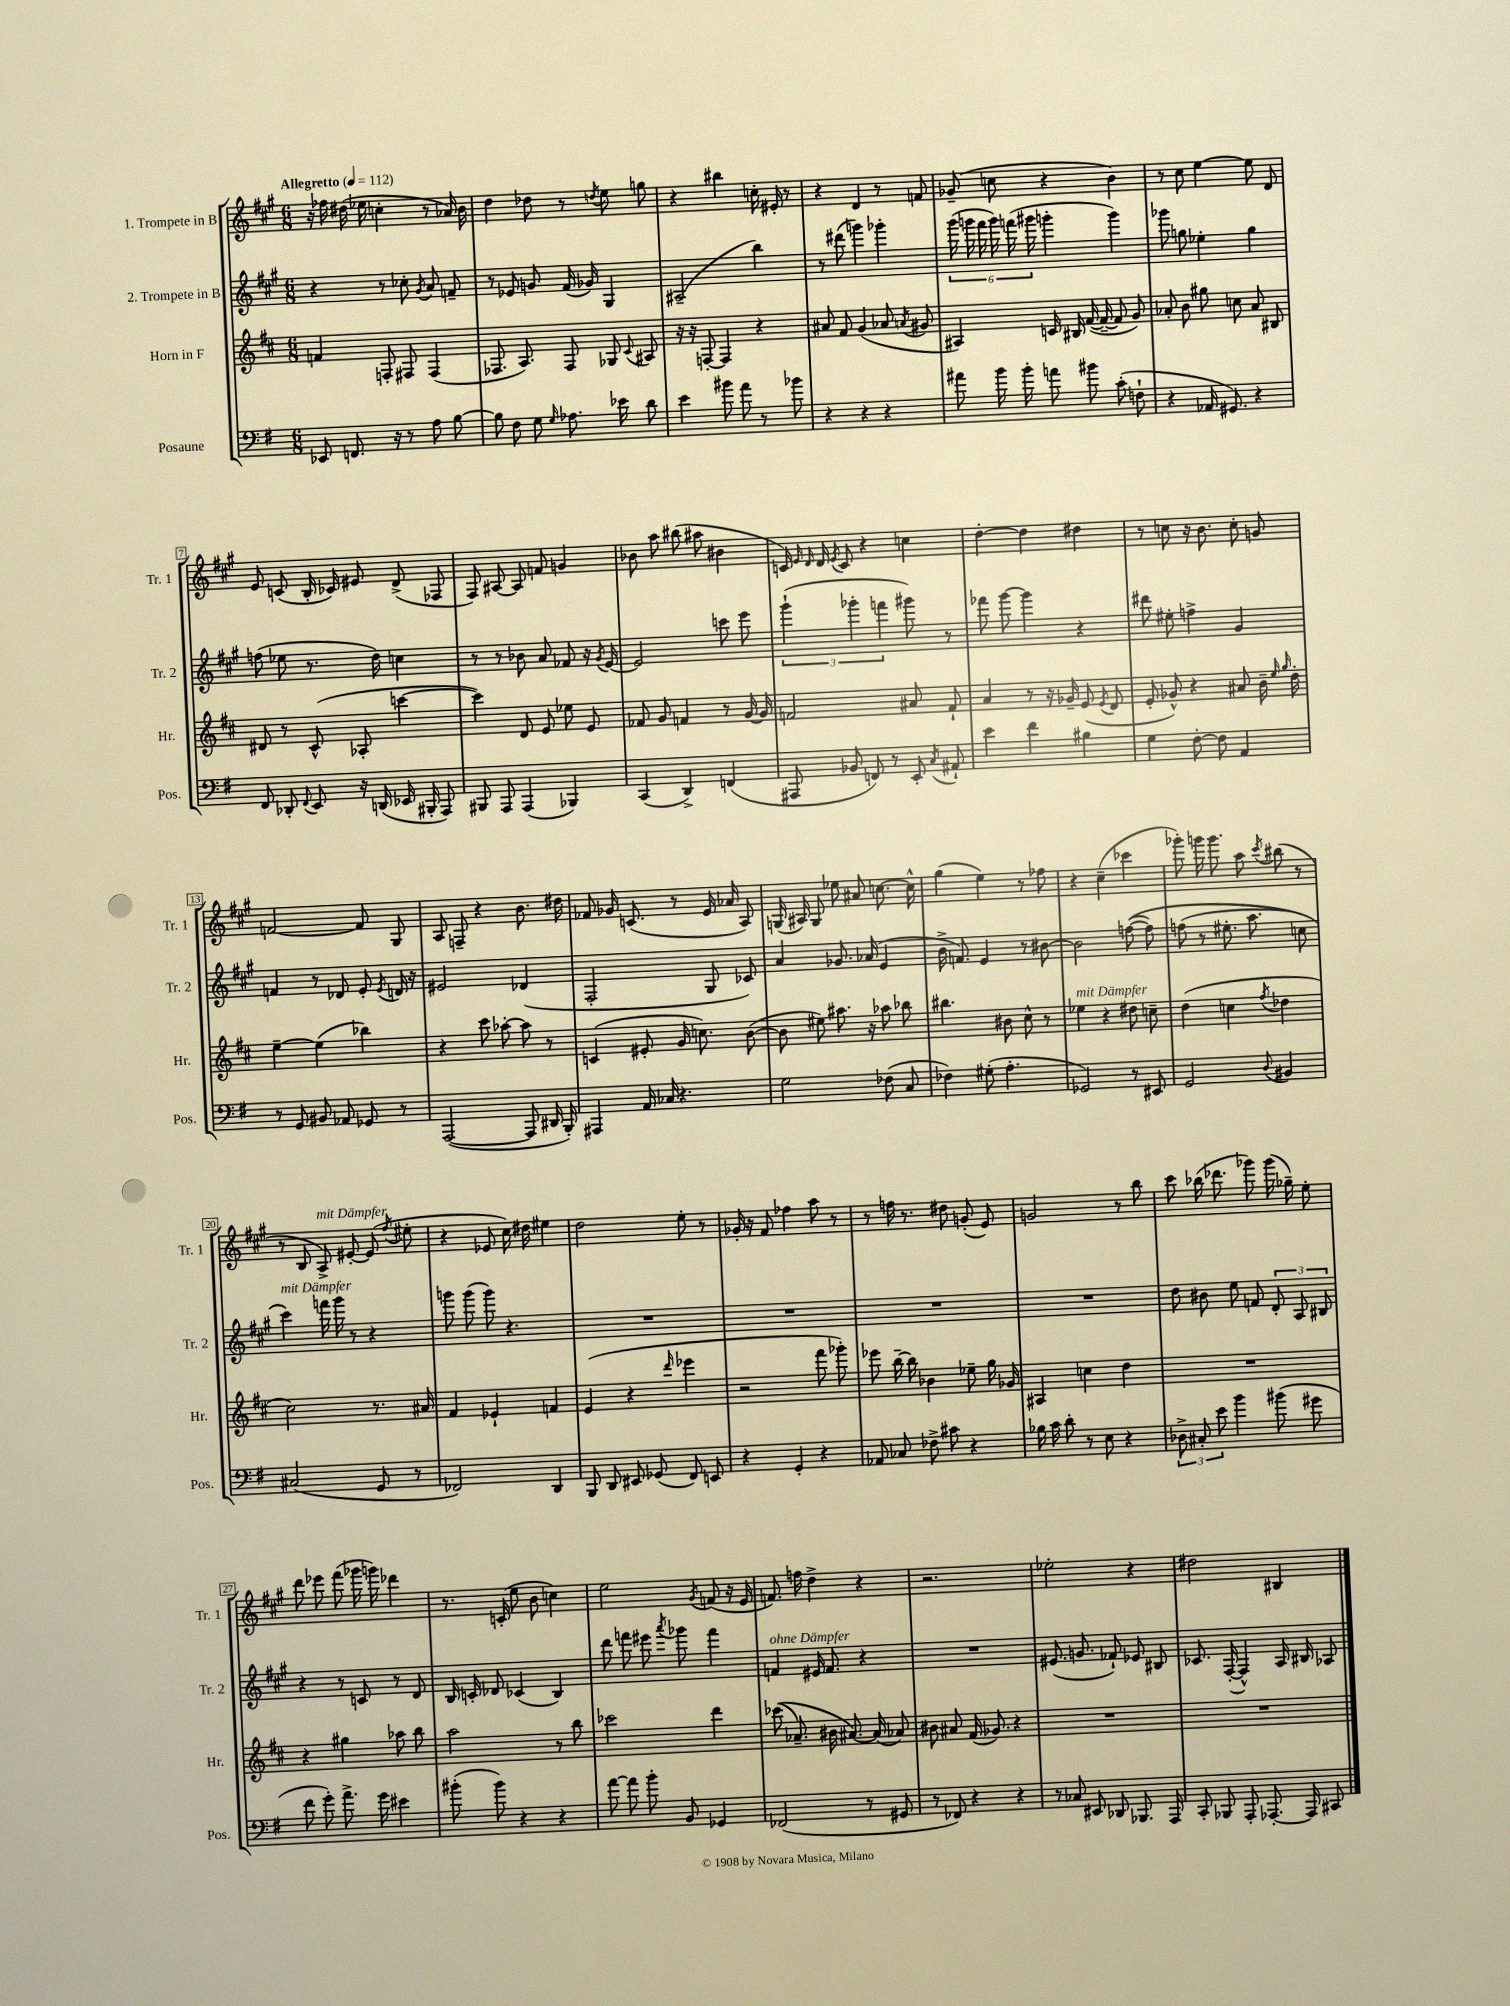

**kern	**kern	**kern	**kern
*staff4	*staff3	*staff2	*staff1
*clefF4	*clefG2	*clefG2	*clefG2
*k[f#]	*k[f#c#]	*k[f#c#g#]	*k[f#c#g#]
*M6/8	*M6/8	*M6/8	*M6/8
*MM112	*MM112	*MM112	*MM112
8EE-	4f	4r	16r
.	.	.	16ff-
8.FF	.	.	(16dd#
.	.	.	16ee-
.	8F'	8r	4cc'
16r	.	.	.
8r	8F#	8cc-'	.
.	.	8qg#	.
8A	(4F#	8a	8r
[8B	.	8f~	16a-)
.	.	.	16b
=	=	=	=
8B]	8.F-	8r	4dd
8F#	.	8e-	.
.	8.A)	.	.
8G	.	8g	8dd-
16qqG	.	.	.
8.A-	8F-	(16f#	8r
.	.	16g-)	.
.	.	.	8qdd
.	8G-	4G#	8ee
16e-	.	.	.
.	8qqc#	.	.
8d	8A#	.	8gg
=	=	=	=
4e	16r	(2A#~	4r
.	16r	.	.
.	[8F'	.	.
8b#	4F]	.	4bb#
8a	.	.	.
8r	4r	4bb)	16cc'
.	.	.	16e#'
8b-	.	.	8r
=	=	=	=
4r	8a#	8r	4r
.	8f#	(8ddd#	.
4r	(4g	4ggg)	4d
4r	8a-	4ggg-'	8r
.	8qa	.	.
.	8g#	.	8f
=	=	=	=
8a#	4A#)	(24ggg#	(8g-~
.	.	24ggg	.
.	.	24fff#	.
16b	.	24ggg)	8cc
.	.	(24fff	.
16b'	.	.	.
.	.	24ggg#	.
8a	16c	4ggg'	4r
.	16B#	.	.
8b#	([16f#	.	.
.	16f#~_	.	.
(8c'	8f#]	4ggg)	4b)
8F`	8g)	.	.
=	=	=	=
4r	8a-'	8ggg-	8r
.	8b	8gg	8cc#
16AA-	8gg#	4ee-'	[4ee
8.GG#)	.	.	.
.	8cc	.	.
4r	8a-	4gg	8ee]
.	8B#	.	8d
=	=	=	=
8FF#	8d#	(8ff	8e
8DD-'	8r	8ee-	(8c
8qqFF#	.	.	.
8EE	(8c#^^	8.r	16B'
.	.	.	16c-)
16r	8A-'	.	8e#
(16DD	.	16dd)	.
16EE-	[4ccc	4cc	(8d^
16BBB#'	.	.	.
8AAA)	.	.	8F-
=	=	=	=
8BBB#	4ccc])	8r	8F#)
8AAA	.	8r	[8A#
(4AAA	8d	8b-	8A#]
.	8e	8a	8f
4BBB-)	8ee-	8f-	4g
.	8e	16r	.
.	.	8qg#	.
.	.	[16e	.
=	=	=	=
(4CC	8f-	2e]	8b-
.	8g	.	8aa
4DD^)	4f	.	(8bb#
.	.	.	8aa#
(4FF	8r	8ccc	4b#
.	[16g	8eee	.
.	16g]	.	.
=	=	=	=
8AAA#	2f	(6ggg#`	16c)
.	.	.	16qqe
.	.	.	16qqd
.	.	.	16d
.	.	.	8qe
8BB-	.	.	8c
.	.	6ggg-'	.
8FF)	.	.	4r
.	.	6fff	.
8r	.	.	.
8EE'	8a#	8ggg#)	4cc
8qC	.	.	.
8AA#`	8f`	8r	.
=	=	=	=
4e	4a	8fff-	[4dd'
.	.	[8ggg#	.
4f#	8r	4ggg#]	4dd]
.	16r	.	.
.	16g-~	.	.
4B#	(8e	4r	4dd#
.	8qe	.	.
.	8d	.	.
=	=	=	=
4G	8e'	8ddd#	8r
.	8g-^^)	8ee#'	8cc
[8F#'	4r	4ff^	16r
.	.	.	8.b
8F#]	.	.	.
4AA	8a#	4g#	8cc'
.	16b~	.	8g
.	16qqee	.	.
.	16qqgg	.	.
.	16dd'	.	.
=	=	=	=
8r	[4ee~	4f	[2f
8GG	.	.	.
8BB#	(4ee]	8r	.
8AA-	.	8d-	.
8GG-	4bb-)	8e'	8f]
.	.	8qe	.
8r	.	16d	8G#
.	.	16r	.
=	=	=	=
([2AAA	4r	2e#	8A
.	.	.	8F~
.	8ccc#	.	4r
.	[8aa-'	.	.
8AAA]	8aa-]	(4d-	8.b
16DD#	8r	.	.
16BBB')	.	.	16dd#
=	=	=	=
4AAA#	(4c	2F#'	8f-
.	.	.	16g-
.	.	.	(8.c
16AA	8e#'	.	.
16C-	.	.	.
4.r	16g	.	8r
.	8.cc)	.	.
.	.	8G#	16e
.	.	.	16a-
.	([8b	8c-)	8A)
=	=	=	=
2G	8b]	4a	(16G
.	.	.	16A#)
.	8ee#)	.	8G
.	8.aa#	8.g-	8ee-
.	.	.	8a#
.	16r	(16a-	.
(8F-	8aa-	4e	[8.cc
8C	8bb-	.	.
.	.	.	16cc^^]
=	=	=	=
4F-)	4.bb#	16b^	(4gg#
.	.	8.f)	.
(8G#'	.	4e	4ee)
4.A'	8b#	.	.
.	8cc#^^	8r	8r
.	8r	[8b#	8ff-
=	=	=	=
2GG-)	4ee-	2b#]	4r
.	4r	.	(4cc#~
8r	8dd#	&(([8ff	4ccc-
8EE#	8cc~	8ff])	.
=	=	=	=
2GG	(4dd	(8ff	8ggg-')
.	.	8r	16ggg
.	.	.	8.ggg
.	4cc	8.ee#'	.
.	.	.	8aa
.	.	8.aa	.
8qqD	8qff#	.	8qccc#
4BB#	4dd-	.	(8bb#
.	.	8cc)	8r
=	=	=	=
(2C#	2cc#)	4ccc#&)	8r
.	.	.	8B
.	.	16fff	8A^)
.	.	16ggg#	.
.	.	8r	[8e#'
8GG	8.r	4r	(8e#]
.	.	.	8qff#
8r	.	.	8ee#'
.	16a#	.	.
=	=	=	=
2FF-)	4f#	8ggg	4r
.	.	(8ggg	.
.	4e-`	8ggg)	8e-
.	.	4.r	16cc#)
.	.	.	16dd#
4DD	4f	.	4ee#
=	=	=	=
8BBB	(4e	2.r	2dd
8DD	.	.	.
8EE#	4r	.	.
(8GG-	.	.	.
.	16qqddd	.	.
8FF#)	4eee-	.	8ee'
8EE	.	.	8r
=	=	=	=
4r	2r	2.r	16g-'
.	.	.	16r
.	.	.	8f#
4GG'	.	.	4ff-
4r	8fff#	.	8aa
.	8ggg-')	.	8r
=	=	=	=
8AA-	8eee-	2.r	8r
8C-	[16bb~	.	16ff
.	16bb]	.	8.r
8F-^	4b-	.	.
8c#	.	.	8dd#
4r	8ee-~	.	(8g'
.	16gg	.	8e)
.	16g-	.	.
=	=	=	=
16B-	4A#	2.r	2g
16c	.	.	.
8d'	.	.	.
8r	4cc	.	.
8E	.	.	.
4r	4dd	.	8r
.	.	.	8bb
=	=	=	=
12D-^	2.r	8dd	8ccc#
12C#'	.	.	.
.	.	8b#	(16bb-
12e	.	.	.
.	.	.	8.ddd-
4b	.	8ee	.
.	.	8f	8ggg-)
(8b#	.	12d'	(16ggg-
.	.	.	16gg-~)
.	.	12A	.
8g#	.	.	8ee'
.	.	12B#	.
=	=	=	=
8f#	4r	4r	8ddd
8g')	.	.	8eee-
8.a^	4gg#	8r	(8fff#
.	.	8c	16ggg-
16g	.	.	16ggg)
4e#	8aa-	8r	4ddd-
.	8bb	8d	.
=	=	=	=
(8b#'	2aa	16B	8.r
.	.	16c'	.
8b#)	.	8d-	.
.	.	.	(16c'
4r	.	(4c-	8ee
.	.	.	8b
4r	8r	4B)	4cc)
.	8bb	.	.
=	=	=	=
[8a	2ccc-	8ddd	2ee
8a]	.	8fff	.
8b'	.	8eee#	.
.	.	8qaaa	.
8BB	.	8ggg-	.
.	.	.	8qg#
4GG-	4ddd	4fff	(8f
.	.	.	16r
.	.	.	16e
=	=	=	=
(2FF-	&((8ccc-	4f	8.f)
.	8.a-~)	.	.
.	.	.	16ff
.	.	16e#	4dd^
.	16b#	8.f	.
.	[8.a#&)	.	.
8r	.	4r	4r
.	(16a#]	.	.
8GG#	8a-)	.	.
=	=	=	=
8r	8b#	2.r	2.r
8FF-)	8a#	.	.
4r	(16f#	.	.
.	8.g-)	.	.
4r	4r	.	.
=	=	=	=
8r	2.r	(8.e#	2ee-'
8C-	.	.	.
.	.	8.g	.
8EE#	.	.	.
8DD-	.	8f-`)	.
8.BBB-	.	8e-	4r
.	.	8B#	.
16AAA	.	.	.
=	=	=	=
8CC'	2.r	8.c-	2dd#
8BBB-	.	.	.
.	.	([16F#'	.
8AAA'	.	4F#^^])	.
[8.AAA-'	.	.	.
.	.	16A	4B#
16AAA-]	.	16B#	.
8CC#	.	8A-	.
==	==	==	==
*-	*-	*-	*-
